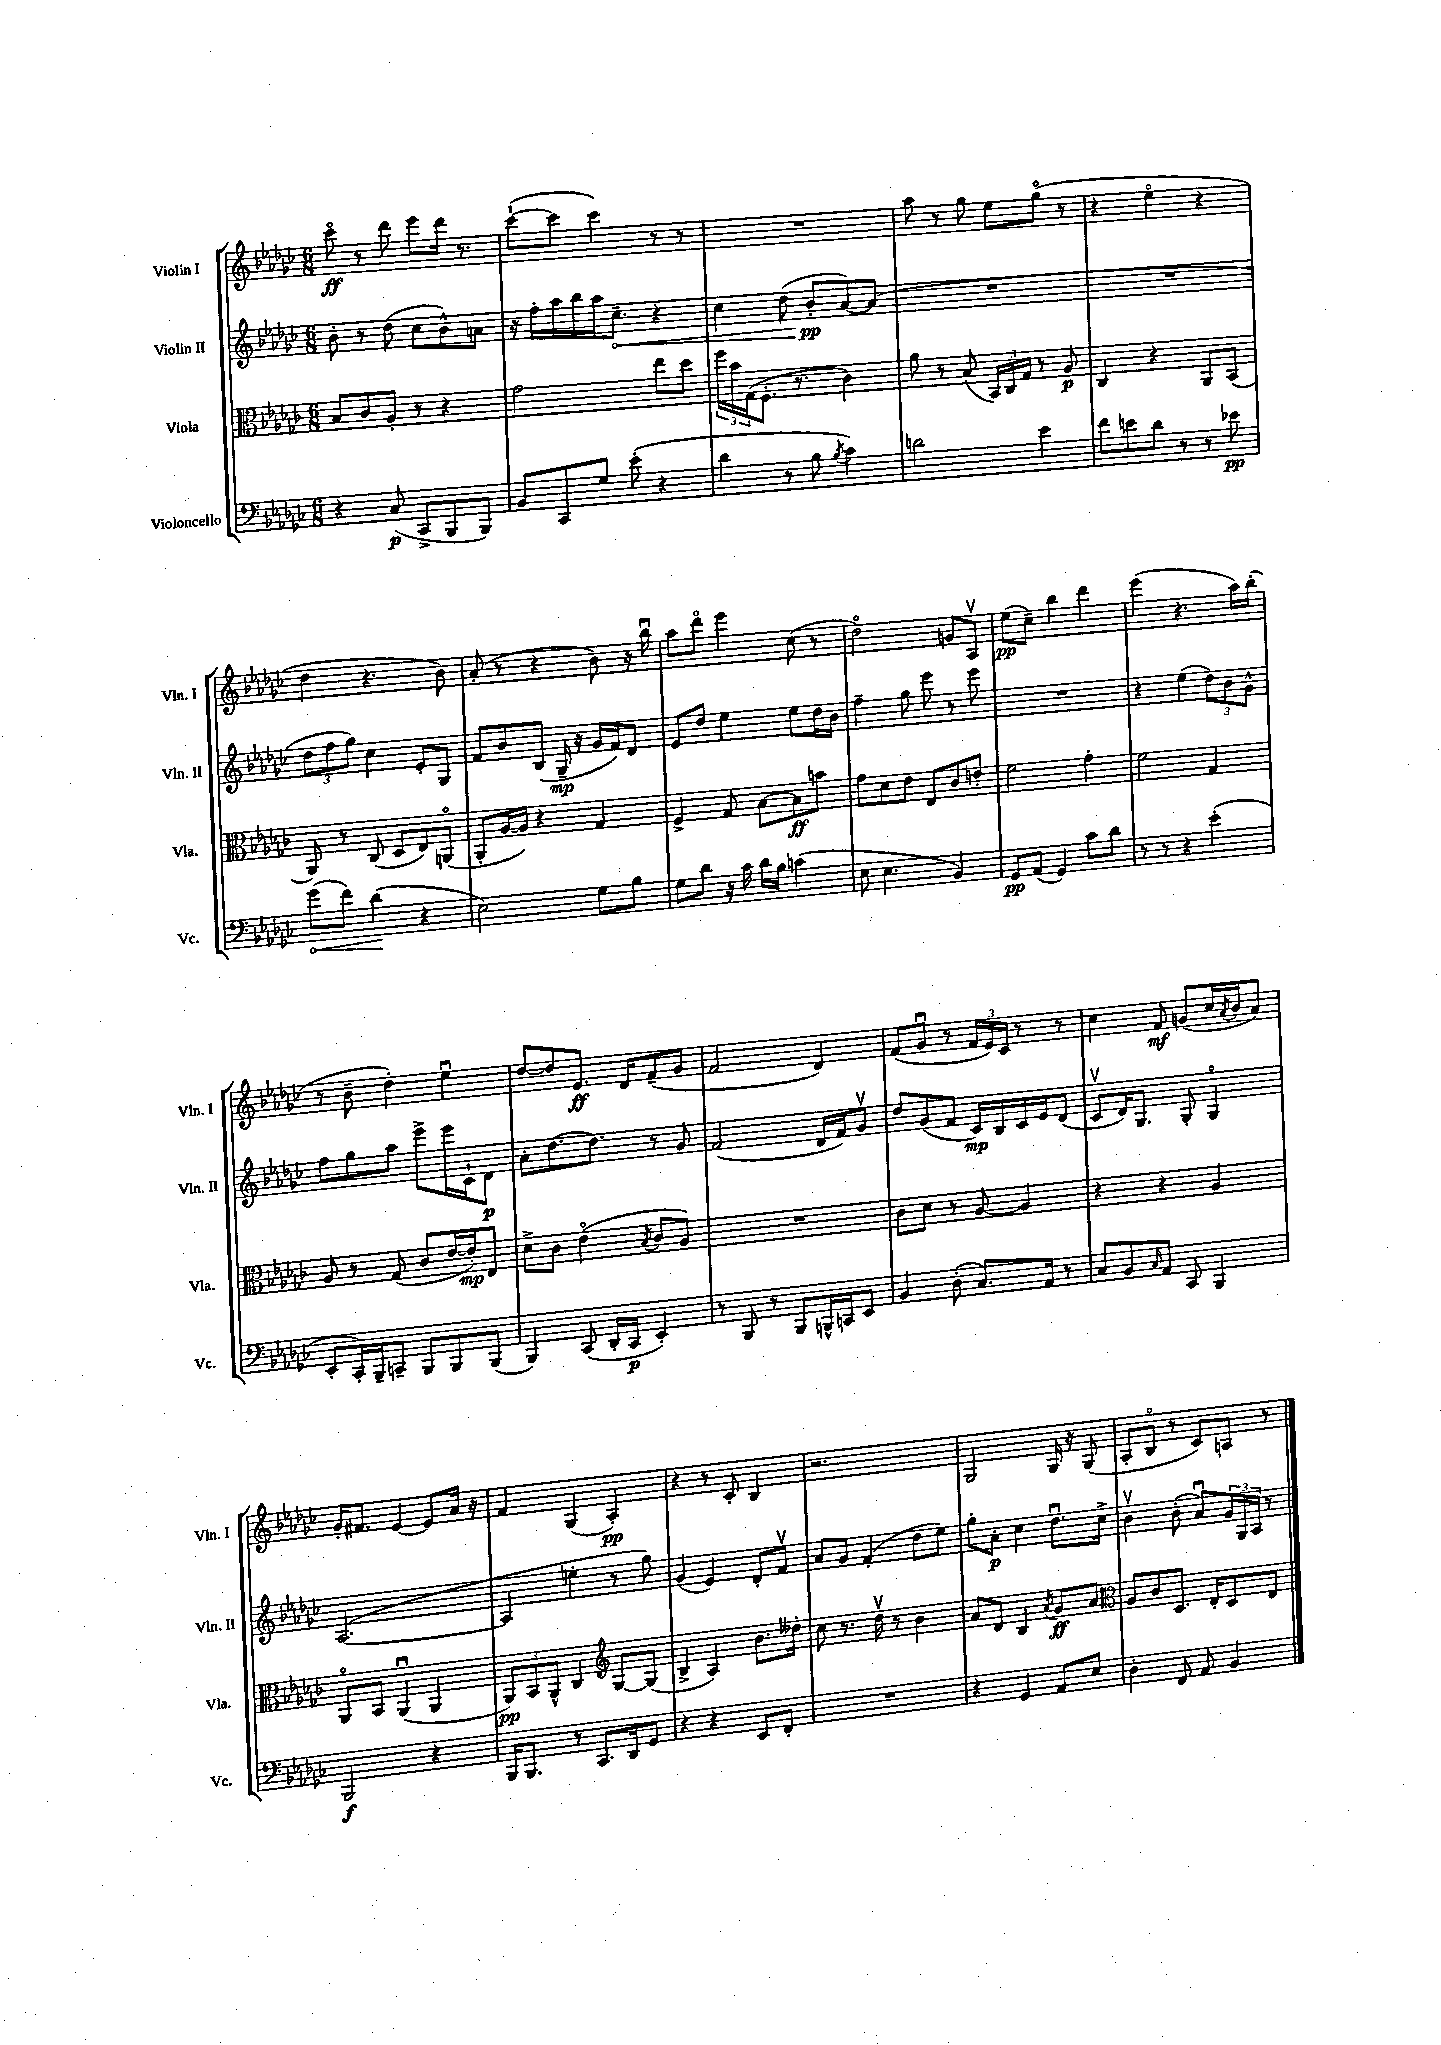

**kern	**kern	**kern	**kern
*staff4	*staff3	*staff2	*staff1
*clefF4	*clefC3	*clefG2	*clefG2
*k[b-e-a-d-g-c-]	*k[b-e-a-d-g-c-]	*k[b-e-a-d-g-c-]	*k[b-e-a-d-g-c-]
*M6/8	*M6/8	*M6/8	*M6/8
4r	8B-/L	8b-'\	8ccc-o\
.	8c-/	8r	8r
(8C-/	8A-'/J	(8dd-\	8ddd-\
8CC-^/L	8r	8cc-\L	8eee-\L
8BBB-/	4r	8b-^^\)	16ddd-\Jk
.	.	.	8.r
8BBB-/J)	.	8a\J	.
=	=	=	=
8BB-/L	2g-\	16r	([8ccc-`\L
.	.	16ff'\LL	.
8CC-/	.	16aa-\	8ccc-\]J
.	.	16bb-\	.
8G-/J	.	16aa-\J	4ccc-\)
.	.	8.cc-~\J	.
(8e-'\	.	.	.
4r	8ee-\L	4r	8r
.	8dd-\J	.	8r
=	=	=	=
4d-\	24ff\LL	4cc-\	2.r
.	24b-\	.	.
.	(24G-\J	.	.
.	8.F'\J	.	.
8r	.	(8dd-\	.
.	8.r	.	.
8B-\	.	8b-'/L	.
8qB-/	.	.	.
4c-\)	4c-\)	[8a-/)	.
.	.	(8a-/]J	.
=	=	=	=
2d\	8a-\	2.r	8aa-\
.	8r	.	8r
.	(8B-/	.	8gg-\
.	24BB-/LL)	.	8ee-\L
.	24C-/	.	.
.	24G-/JJ	.	.
4e-\	8r	.	(8gg-o\J
.	8A-/	.	8r
=	=	=	=
8f\L	4C-/	2.r	4r
8e\	.	.	.
8d-\J	4r	.	4ee-o\
8r	.	.	.
8r	8AA-/L	.	4r
8e-\	(8BB-/J	.	.
=	=	=	=
(8g-\L	8AA-/)	12dd-\L	4dd-\
.	.	12ff\	.
8f\J)	8r	.	.
.	.	12gg-\J)	.
(4d-\	(8C-/	4cc-\	4.r
.	8D-/L	.	.
4r	8E-/)	8e-'/L	.
.	(8AAo/J	8G-/J	8b-\)
=	=	=	=
2E-\)	8AA-'/L	8f/L	(8a-'/
.	[16A-/L	8b-/	8r
.	16A-/]JJ)	.	.
.	4r	(8B-/J	4r
.	.	16G-~/	.
.	.	16r	.
8G-\L	4G-/	16g-/LL	8b-\)
.	.	16f/J)	.
8B-\J	.	8d-/J	16r
.	.	.	16bb-u\
=	=	=	=
8G-\L	4F^/	8e-/L	8aa-\L
8d-\J	.	8dd-/J	8ddd-o\J
16r	8G-/	4ee-\	4eee-\
16c-\	.	.	.
16d-\LL	[8B-\L	.	.
16B-\JJ	.	.	.
(4c\	8B-\]	8ee-\L	(8cc-\
.	8b\J	16dd-\L	8r
.	.	16b-\JJ	.
=	=	=	=
8E-\	8g-\L	4ff~\	2dd-o\)
4.E-\	8d-\	.	.
.	8e-\J	8gg-\	.
.	8E-/L	8eee-\	.
4BB-/)	8c-/	8r	8g/L
.	8e'/J	8eee-\	8A-v/J
=	=	=	=
8GG-/L	2f\	2.r	(8ee-\L
(8AA-/J	.	.	8cc-~\J)
4GG-/)	.	.	4bb-\
8c-\L	4g-'\	.	4ddd-\
8d-\J	.	.	.
=	=	=	=
8r	2f\	4r	(4eee-\
8r	.	.	.
4r	.	(4ee-\	4.r
(4e-'\	4G-/	12dd-\L)	.
.	.	12b-\	.
.	.	.	16aa-\LL)
.	.	12g-^^\J	.
.	.	.	(16bb-'\JJ
=	=	=	=
8EE-'/L	8A-/	8ff\L	8r
16CC-'/L)	8r	8gg-\	8b-~\
16BBB-~/J	.	.	.
8CC~/J	(8G-/	8aa-\J	4dd-'\)
8BBB-/L	8c-/L	8eee-^\L	.
8BBB-/	[16e-/L	16eee-\L	4ee-u\
.	16e-'/]J)	16c-`\J	.
(8BBB-/J	8E-/J	8d-\J	.
=	=	=	=
4BBB-/)	8d-^\L	8a-'\L	[8dd-/L
.	8c-\J	[8.dd-\	8dd-/]
(8CC-/	(4e-o\	.	8.e-/J
.	.	8.dd-\]J	.
16DD-'/LL	.	.	.
16CC-/JJ	.	.	16d-/LK
.	8qB-/	.	.
4EE-'/)	8c-/L	8r	(8f~/
.	8A-/J)	8g-/	8g-/J
=	=	=	=
8r	2.r	(2f/	2f/
8BBB-/	.	.	.
8r	.	.	.
8BBB-/L	.	.	.
16BBB^^/L	.	16d-/LL	4d-/)
16CC/J	.	16f/J)	.
8EE-/J	.	8g-v/J	.
=	=	=	=
4BB-/	8c-\L	8dd-/L	(8f/L
.	8d-\J	(8g-/	8g-u/J
(8D-'\	8r	8f/J	8r
8.C-/L)	[8A-/	16c-/LL)	24f/LL
.	.	.	24e-/)
.	.	16B-/	.
.	.	.	24c-/JJ
.	4A-/]	16c-/	8r
16AA-/Jk	.	16e-/J	.
8r	.	(8d-/J	8r
=	=	=	=
8C-/L	4r	8c-v/L	4cc-\
8BB-/	.	16d-/K)	.
.	.	8.G-/J	.
16qqC-/	.	.	.
8AA-/J	4r	.	8f/
8CC-/	.	8G-'/	(8g/L
4BBB-/	4A-/	4G-o/	16cc-/L
.	.	.	8qa-/
.	.	.	16b-/J
.	.	.	8a-/J)
=	=	=	=
2BBB-/	8AA-o/L	([2.A-/	16g-'/LK
.	.	.	8.f#/J
.	8BB-/J	.	.
.	(4AA-u/	.	[4e-/
4r	4AA-/	.	8e-/]L
.	.	.	16a-/Jk
.	.	.	16r
=	=	=	=
16BBB-/LK	12AA-/L)	4A-/]	4f/
8.BBB-/J	.	.	.
.	12BB-/	.	.
.	12AA-^^/J	.	.
8r	4C-/	4ee'\	(4G-/
8.CC-/L	.	.	.
*	*clefG2	*	*
.	[8G-/L	8r	4A-'/)
16DD-/k	.	.	.
8GG-/J	(8G-/]J	8gg-\)	.
=	=	=	=
4r	4B-^/	(4g-/	4r
4r	4A-/)	4e-/)	8r
.	.	.	8c-'/
8EE-/L	8.b-\L	8d-'/L	4B-/
8FF'/J	.	8fv/J	.
.	16dd--'\Jk	.	.
=	=	=	=
2.r	8cc-\	8a-/L	2.r
.	8.r	8g-/J	.
.	.	(4f'/	.
.	16dd-v\	.	.
.	8r	.	.
.	4b-\	8dd-\L	.
.	.	8ee-\J)	.
=	=	=	=
4r	8a-/L	8gg-'\L	2G-/
.	8d-/J	8a-'\J	.
4GG-/	4B-/	4cc-\	.
.	8qa-/	.	.
8AA-/L	8g-/L	8.dd-u\L	16G-/
.	.	.	16r
8E-/J	8a-/J	.	(8G-/
.	.	16cc-^\Jk	.
=	=	=	=
*	*clefC3	*	*
4D-'\	8A-/L	4b-v\	8A-'/L
.	8c-/	.	8B-o/J
8FF/	8.D-/J	(8b-'\	8r
8AA-/	.	8a-u/L)	8c-/L)
.	16E-'/LK	.	.
4BB-/	8D-/	24g-/L	8A/J
.	.	24G-/	.
.	.	24A-/JJ	.
.	8E-/J	8r	8r
==	==	==	==
*-	*-	*-	*-
